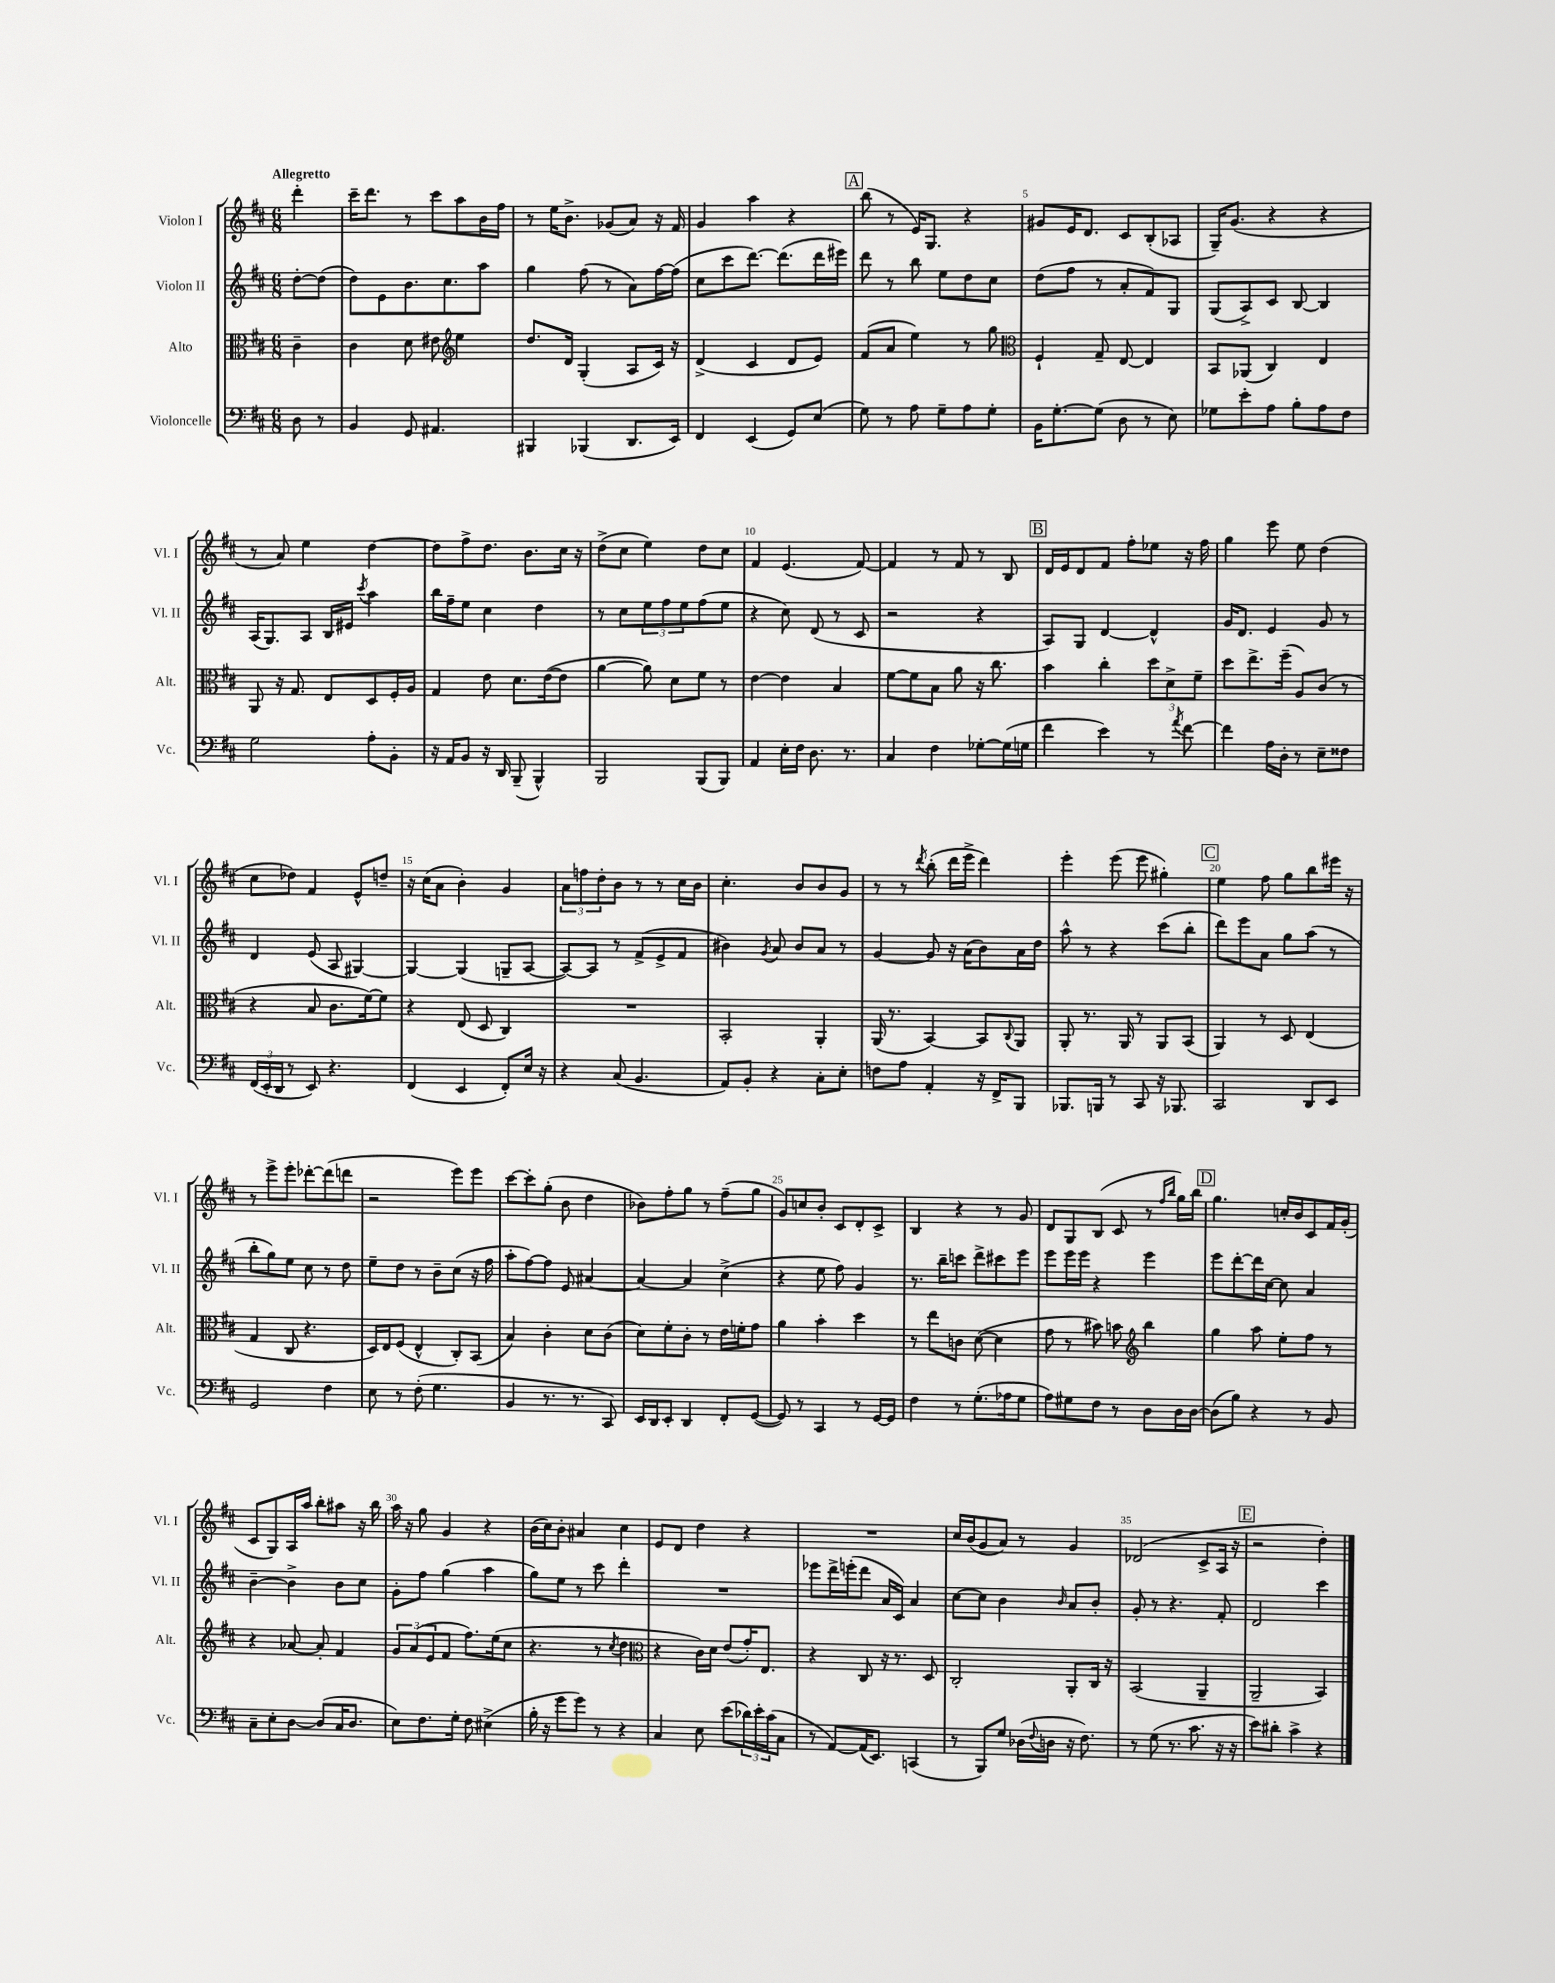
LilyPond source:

<<
\new StaffGroup <<
\new Staff = "s0" \with { instrumentName = "Violon I" shortInstrumentName = "Vl. I" } {
    \clef treble \key d \major \numericTimeSignature \time 6/8 \partial 4 \tempo "Allegretto"
    d'''4-. |
    cis'''16-- d'''8. r8 cis'''8 a''8 b'16 fis''16 |
    r8 e''16 b'8.-> ges'8( a'8) r16 fis'16 |
    g'4 a''4 r4 |
    \mark \markup { \box "A" } b''8( r8 e'16) g8. r4 |
    gis'8 e'16 d'8. cis'8 b8-.( aes8 |
    g16--) g'8.( r4 r4 |
    r8 a'8) e''4 d''4~ |
    d''8 fis''8-> d''8. b'8. cis''16 r16 |
    d''8->( cis''8 e''4) d''8 cis''8 |
    fis'4 e'4.( fis'8~) |
    fis'4 r8 fis'8 r8 b8 |
    \mark \markup { \box "B" } d'16 e'16 d'8 fis'8 fis''8-. ees''8 r16 fis''16 |
    g''4 e'''8 e''8 d''4( |
    cis''8 des''8) fis'4 e'8-^ d''8-- |
    r16 cis''16( a'8 b'4-.) g'4 |
    \tuplet 3/2 { a'8 f''8 d''8-. } b'8 r8 r8 cis''16 b'16 |
    cis''4.-. b'8 b'8 g'8 |
    r8 r8 \acciaccatura { d'''8 } b''8-.( d'''16 e'''16-> d'''4) |
    e'''4-. e'''8( e'''8 gis''4-.) |
    \mark \markup { \box "C" } e''4 fis''8 g''8 b''8 eis'''16 r16 |
    r8 e'''8-> e'''8-. des'''8~-. des'''8( d'''8 |
    r2 e'''8) e'''8 |
    cis'''8~ cis'''8-. g''8-.( b'8 d''4 |
    bes'8) fis''8-. g''8 r8 fis''8--( g''8 |
    g'8) c''8 b'8-. cis'8 d'8-. cis'8-> |
    b4 r4 r8 g'8 |
    d'8 g8 b8( cis'8 r8 \grace { fis''16 b''16 } g''16) b''16 |
    \mark \markup { \box "D" } g''4. c''16-. b'16 cis'8 fis'16 g'16-.( |
    cis'8 g8) a16 a''16 b''8-. ais''8 r16 b''16 |
    a''16 r16 g''8 g'4 r4 |
    b'16( cis''16) b'8-. ais'4 cis''4 |
    e'8 d'8 d''4 r4 |
    R2. |
    cis''16 b'16( g'8 a'8) r8 g'4 |
    des'2( cis'8-> a16 r16 |
    \mark \markup { \box "E" } r2 d''4-.) \bar "|." |
}
\new Staff = "s1" \with { instrumentName = "Violon II" shortInstrumentName = "Vl. II" } {
    \clef treble \key d \major \numericTimeSignature \time 6/8 \partial 4
    d''8~-. d''8( |
    d''8) e'8 b'8. cis''8. a''8 |
    g''4 fis''8( r8 a'8) fis''16~ fis''16( |
    cis''8 cis'''8 d'''8.~) d'''8.( d'''16 eis'''16) |
    \mark \markup { \box "A" } d'''8 r8 b''8 e''8 d''8 cis''8 |
    d''8( fis''8 r8 a'8-. fis'8) g8 |
    g8( a8->) cis'8 b8~ b4 |
    a16( g8.) a8 b16 eis'16 \acciaccatura { cis'''8 } a''4 |
    b''16 fis''16-- e''8 cis''4 d''4 |
    r8 cis''8 \tuplet 3/2 { e''8 fis''8 e''8 } fis''8( e''8 |
    r4 cis''8) d'8( r8 cis'8 |
    r2 r4 |
    \mark \markup { \box "B" } a8) g8 d'4~ d'4-^ |
    g'16 d'8. e'4 g'8 r8 |
    d'4 e'8( a8 gis4~) |
    gis4~ gis4( g8-- a8~ |
    a8~) a8 r8 fis'8->( e'8-> fis'8 |
    bis'4) \acciaccatura { g'8 } a'8 bis'8 a'8 r8 |
    g'4~ g'8 r16 a'16( b'8) a'16 d''16 |
    a''8-^ r8 r4 cis'''8( b''8-. |
    \mark \markup { \box "C" } d'''8) e'''8 a'8 g''8 a''8( r8 |
    b''8-. g''8) e''8 cis''8 r8 d''8 |
    e''8-- d''8 r8 b'8-- cis''8( r16 fis''16 |
    a''8-. fis''8~) fis''8 e'8 ais'4~ |
    ais'4~ ais'4 cis''4->( |
    r4 e''8 fis''8) g'4 |
    r8. b''16-- c'''8 d'''8-> cis'''8 e'''8 |
    e'''8 e'''16 e'''16 r4 e'''4 |
    \mark \markup { \box "D" } e'''8 d'''8~-. d'''16 cis''16~ cis''8 a'4 |
    b'4~-- b'4-> b'8 cis''8 |
    g'8-. fis''8 g''4( a''4 |
    g''8) e''8 r8 cis'''8 d'''4-. |
    R2. |
    ees'''8 d'''16-> e'''16-.( d'''8 a'16 cis'16) a'4 |
    cis''8~ cis''8 b'4 \grace { b'16 } a'8 b'8-. |
    g'8-. r8 r4. fis'8-. |
    \mark \markup { \box "E" } d'2 cis'''4 \bar "|." |
}
\new Staff = "s2" \with { instrumentName = "Alto" shortInstrumentName = "Alt." } {
    \clef alto \key d \major \numericTimeSignature \time 6/8 \partial 4
    cis'4-- |
    cis'4 d'8 eis'8 \clef treble e''4 |
    d''8. d'16 g4-.( a8 cis'16) r16 |
    d'4->( cis'4 d'8 e'8) |
    \mark \markup { \box "A" } fis'8( a'8 e''4) r8 g''8 |
    \clef alto fis4-! g8-- e8~ e4 |
    b,8 aes,8( cis4) e4 |
    a,8 r16 g8. e8 d8 fis16-. a16 |
    g4 e'8 d'8. e'16~( e'8 |
    a'4~ a'8) d'8 fis'8 r8 |
    e'4~ e'4 b4 |
    fis'8~ fis'8 b8 a'8 r16 cis''8. |
    \mark \markup { \box "B" } b'4 cis''4-. \tuplet 3/2 { d''8 d'8-> fis'8-- } |
    d''8 e''8.-> fis''16--( a8) cis'8( r8 |
    r4 b8 cis'8. fis'16~) fis'8 |
    r4 e8( d8 cis4) |
    R2. |
    b,2-. a,4-. |
    a,16( r8. b,4~) b,8 \appoggiatura { cis8 } a,8 |
    a,8-. r8. a,16 r8 a,8 b,8( |
    \mark \markup { \box "C" } a,4) r8 d8 e4( |
    g4 cis8 r4. |
    d16) e16 fis8( e4-^ cis8-.) b,8( |
    b4) cis'4-. d'8 cis'8( |
    d'8) fis'8-. cis'8-. r8 e'16 f'16-. g'8 |
    a'4 b'4-. d''4 |
    r8 e''8 c'8 d'8~( d'4 |
    g'8 r8 bis'8) b'8 \clef treble b''4 |
    \mark \markup { \box "D" } g''4 a''8 e''8-. fis''8 r8 |
    r4 aes'8~ aes'8-. fis'4 |
    \tuplet 3/2 { g'8 a'8( e'8 } fis'8 fis''8.) e''16( cis''8 |
    r4. r8 \acciaccatura { cis''8 } d''4 |
    \clef alto r4 cis'16) d'16 e'8( g'16-.) e8. |
    r4 cis8 r16 r8. d8 |
    cis2-. a,8-. cis16 r16 |
    b,2( a,4-- |
    \mark \markup { \box "E" } a,2-- b,4) \bar "|." |
}
\new Staff = "s3" \with { instrumentName = "Violoncelle" shortInstrumentName = "Vc." } {
    \clef bass \key d \major \numericTimeSignature \time 6/8 \partial 4
    d8 r8 |
    b,4 g,8 ais,4. |
    bis,,4 bes,,4( d,8. e,16) |
    fis,4 e,4( g,8) e8( |
    \mark \markup { \box "A" } g8) r8 a8 g8-- a8 g8-. |
    b,16 g8.~-. g8( d8 r8 e8) |
    ges8 e'8-. a8 b8-. a8 fis8 |
    g2 a8-. b,8-. |
    r16 a,16 b,8 r16 d,16 b,,8--( b,,4-^) |
    b,,2 b,,8( b,,8) |
    a,4 e16-. fis16 d8. r8. |
    cis4 fis4 ges8~-. ges16( g16 |
    \mark \markup { \box "B" } fis'4 e'4) r8 \acciaccatura { a'8 } fis'8~ |
    fis'4 a16 d16-. r8 e8-- fisis8 |
    \tuplet 3/2 { fis,16( e,16-. d,16 } r8 e,8) r4. |
    fis,4( e,4 fis,8-.) e16 r16 |
    r4 cis8( b,4. |
    a,8) b,8-. r4 cis8-. e8-. |
    f8 a8 a,4-. r16 fis,16-> b,,8 |
    bes,,8. b,,16 r8 cis,8 r16 bes,,8. |
    \mark \markup { \box "C" } cis,2 d,8 e,8 |
    g,2 fis4 |
    e8 r8 fis8-.( g4. |
    b,4 r8. r8. cis,8) |
    e,16 d,16 e,8-. d,4 fis,8-. g,8~( |
    g,8) r8 cis,4 r8 g,16~ g,16 |
    fis4 r8 g8.-.( aes16 g8 |
    a8) gis8 fis8 r8 d8 d16 d16~ |
    \mark \markup { \box "D" } d8( b8) r4 r8 b,8 |
    cis8-- e8-. d8~ d8( cis16 d8. |
    e8) fis8. g16-. fis8 eis4->( |
    b16-. r16 g'8 g'8) r8 r4 |
    cis4 e8 e'8( \tuplet 3/2 { des'16) e'16-. cis'16( } cis8 |
    r8 a,8~) a,16( e,8.) c,4( |
    r8 b,,8) g8 des16( \appoggiatura { fis8 } d16 r16 fis8.) |
    r8 g8( r8. cis'8. r16 r16 |
    \mark \markup { \box "E" } e'8) dis'8-. cis'4-> r4 \bar "|." |
}
>>
>>
\layout { \context { \Score \override BarNumber.break-visibility = ##(#f #t #t) barNumberVisibility = #(every-nth-bar-number-visible 5) } }
